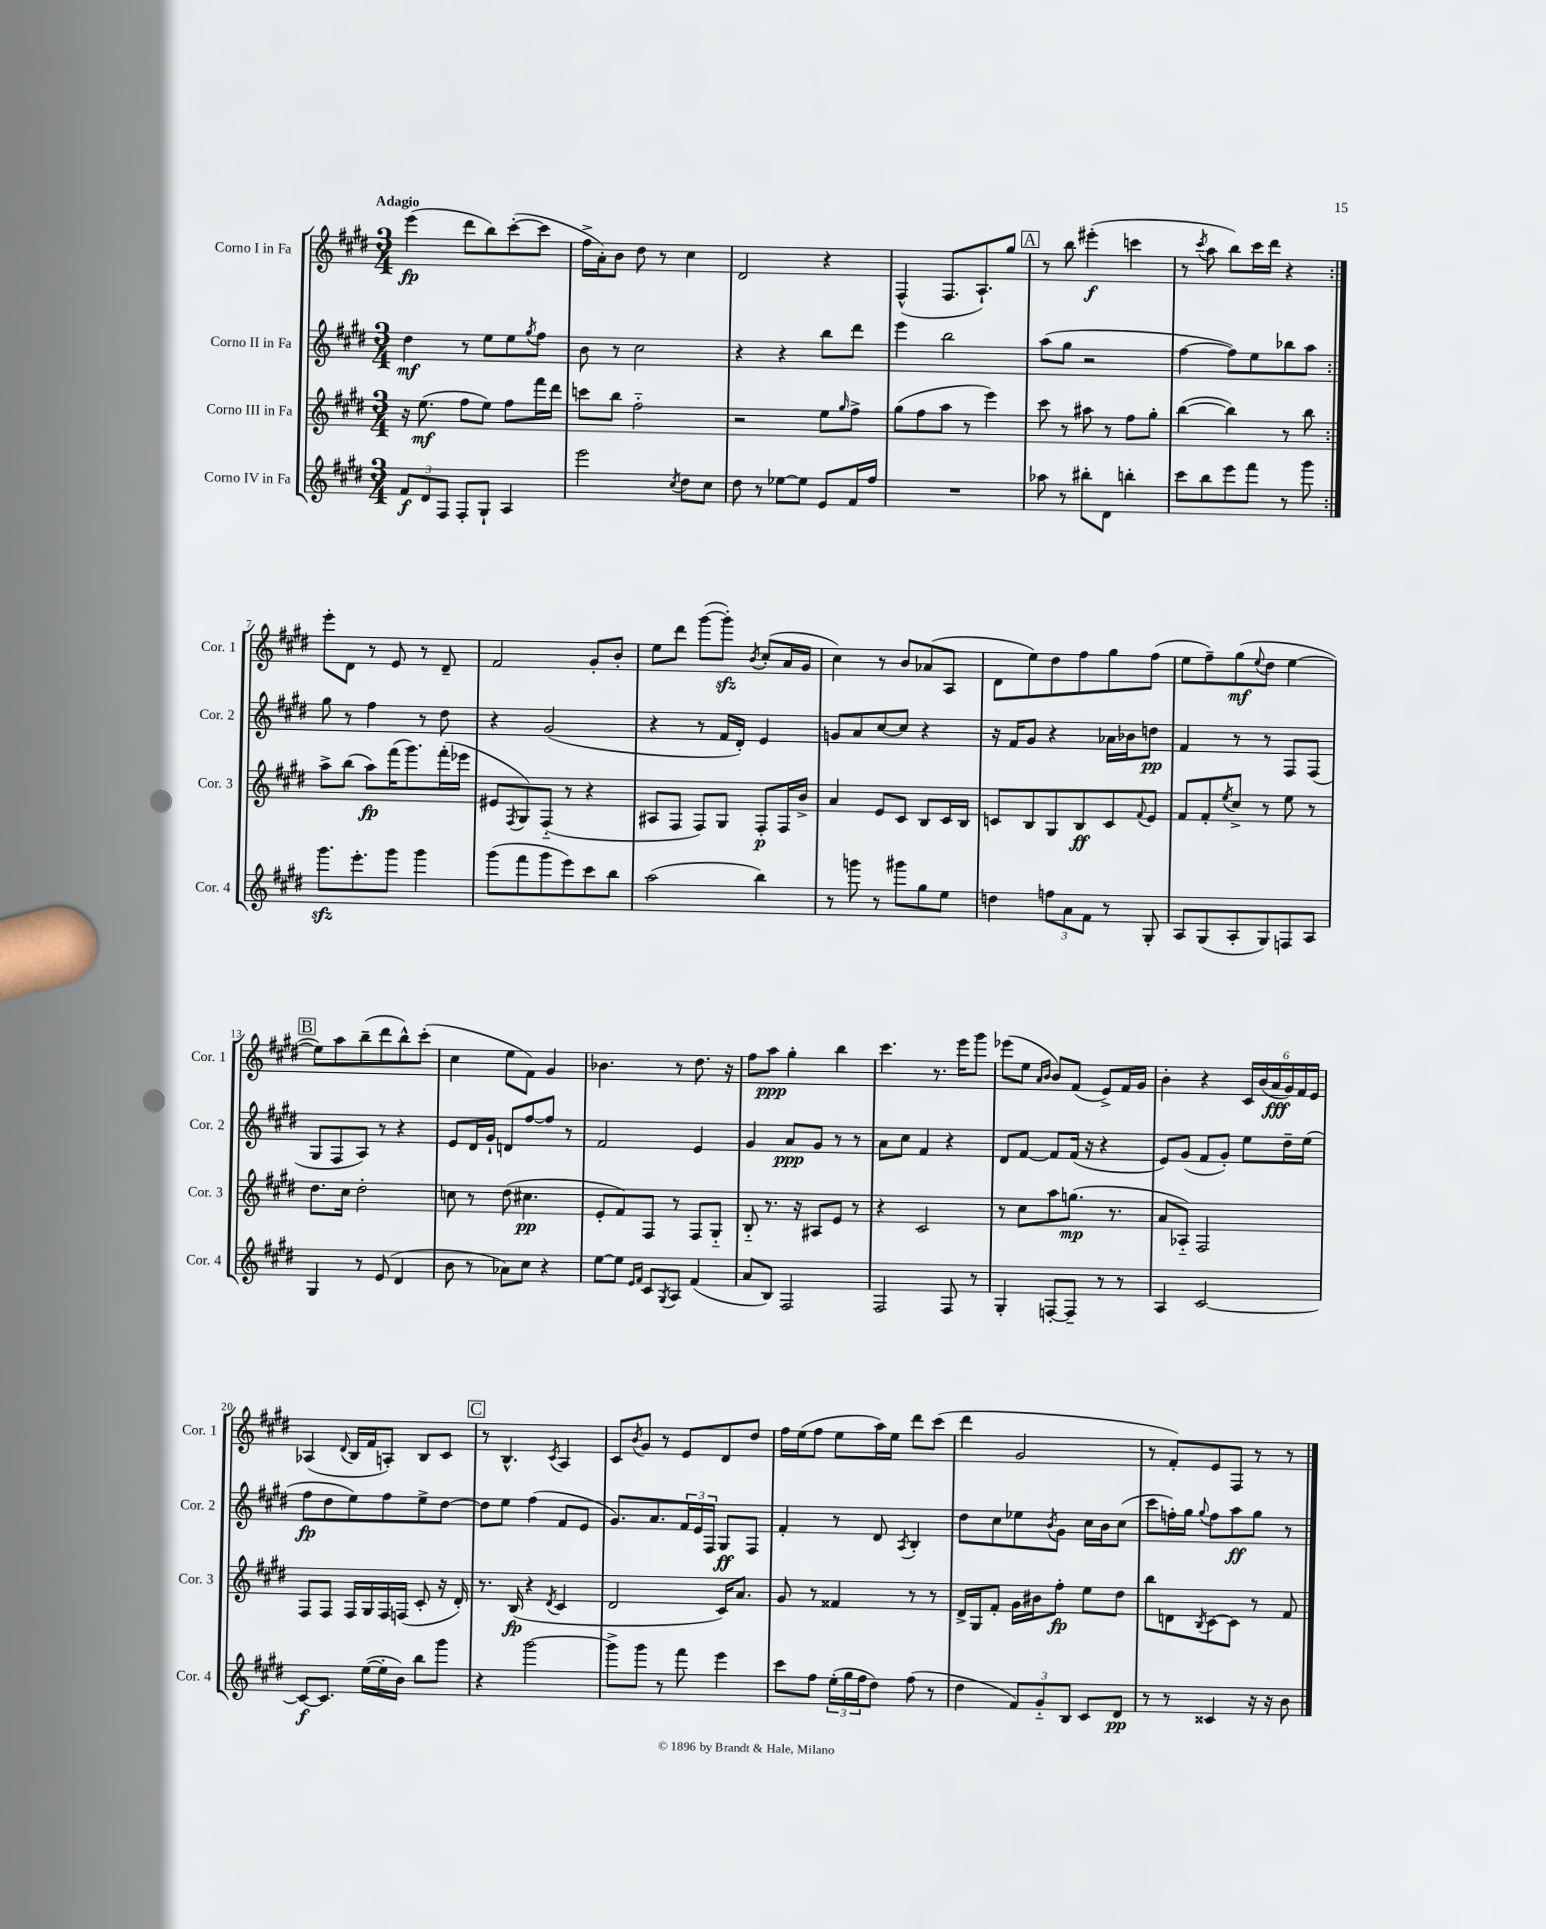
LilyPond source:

<<
\new StaffGroup <<
\new Staff = "s0" \with { instrumentName = "Corno I in Fa" shortInstrumentName = "Cor. 1" } {
    \clef treble \key e \major \numericTimeSignature \time 3/4 \tempo "Adagio"
    \repeat volta 2 { e'''4\fp( dis'''8 b''8) cis'''8~-.( cis'''8 |
    fis''16-> a'16-.) b'8 dis''8 r8 cis''4 |
    dis'2 r4 |
    fis4-^( fis8. a8.-!) gis''8 |
    \mark \markup { \box "A" } r8 b''8 eis'''4-.\f( c'''4 |
    r8 \acciaccatura { cis'''8 } a''8 b''8) cis'''16 dis'''16 r4 | }
    e'''8-. dis'8 r8 e'8 r8 dis'8-- |
    fis'2 gis'8-. b'8-. |
    e''8 dis'''8 gis'''8~( gis'''8-.\sfz) \acciaccatura { b'8 } cis''8-.( a'16 gis'16 |
    cis''4) r8 b'8 aes'8( a8 |
    dis'8 e''8) dis''8 fis''8 gis''8 fis''8( |
    e''8 fis''8--) gis''8\mf( \appoggiatura { e''8 } dis''8 e''4~ |
    \mark \markup { \box "B" } e''8) a''8 b''8--( dis'''8 b''8-^) cis'''8-.( |
    cis''4 e''8 fis'8) gis'4 |
    bes'4. r8 dis''8. r16 |
    fis''8 a''8\ppp gis''4-. b''4 |
    cis'''4. r8. e'''16 gis'''8 |
    ees'''8( e''8 \grace { a'16 b'16 } b'8) fis'8( e'8->) fis'16 gis'16 |
    b'4-. r4 \tuplet 6/4 { cis'16 b'16( a'16\fff gis'16) fis'16 e'16 } |
    aes4( \appoggiatura { dis'8 } b16 fis'16 a8-.) b8 cis'8 |
    \mark \markup { \box "C" } r8 b4.-^ \acciaccatura { cis'8 } a4 |
    cis'8 \acciaccatura { b'8 } gis'8 r8 e'8 dis'8 dis''8 |
    fis''16 e''16( fis''8 e''8 a''16) e''16 dis'''8 cis'''8( |
    dis'''4 gis'2 |
    r8 fis'8-.) e'8 fis8 r8 r8 \bar "|." |
}
\new Staff = "s1" \with { instrumentName = "Corno II in Fa" shortInstrumentName = "Cor. 2" } {
    \clef treble \key e \major \numericTimeSignature \time 3/4
    \repeat volta 2 { dis''4\mf r8 e''8 e''8 \acciaccatura { gis''8 } fis''8 |
    b'8 r8 cis''2 |
    r4 r4 b''8 dis'''8 |
    e'''4 b''2 |
    \mark \markup { \box "A" } a''8( gis''8 r2 |
    fis''4~ fis''8) e''8 bes''8 a''8 | }
    gis''8 r8 fis''4 r8 dis''8 |
    r4 gis'2( |
    r4 r8 fis'16 dis'16-.) e'4 |
    g'8 a'8 cis''8~ cis''8 r4 |
    r16 fis'16 gis'8 r4 aes'16 bes'16 d''8\pp |
    fis'4 r8 r8 fis8 fis8( |
    \mark \markup { \box "B" } gis8 fis8 a8) r8 r4 |
    e'8 dis'16 gis'16-! d'8 fis''8~ fis''8 r8 |
    fis'2 e'4 |
    gis'4 a'8\ppp gis'8 r8 r8 |
    a'8 cis''8 fis'4 r4 |
    dis'8 fis'8~ fis'8 fis'16( r16 r4 |
    e'8) gis'8( fis'8 gis'8-.) e''8 dis''16-- e''16( |
    fis''8\fp dis''8 e''8) fis''8 e''8-> dis''8~ |
    \mark \markup { \box "C" } dis''8 e''8 fis''4( fis'8 e'8 |
    gis'8.) a'8. \tuplet 3/2 { fis'16 e'16 fis16 } gis8\ff fis8 |
    fis'4-. r8 dis'8 \acciaccatura { a8 } b4-. |
    dis''8 cis''8 ees''8 \acciaccatura { b'8 } gis'8 cis''16 b'16 cis''8( |
    cis'''8 f''16-.) gis''16 \appoggiatura { gis''8 } f''8 a''8\ff gis''8 r8 \bar "|." |
}
\new Staff = "s2" \with { instrumentName = "Corno III in Fa" shortInstrumentName = "Cor. 3" } {
    \clef treble \key e \major \numericTimeSignature \time 3/4
    \repeat volta 2 { r16 e''8.\mf( fis''8 e''8) fis''8 fis'''16 dis'''16 |
    c'''8 b''8 fis''2-_ |
    r2 e''8 \grace { gis''16 } fis''8-> |
    gis''8( fis''8 a''8 r8 e'''4) |
    \mark \markup { \box "A" } cis'''8 r8 ais''8 r8 fis''8 gis''8-. |
    b''4~( b''4) r8 b''8 | }
    a''8-> b''8( a''8\fp) fis'''16( gis'''8.) fis'''16-.( ees'''16 |
    eis'8 \acciaccatura { fis8 } gis8) fis8-_( r8 r4 |
    ais8 fis8 fis8) gis8 fis8-.\p fis16 b'16-> |
    a'4 e'8 cis'8 b8 cis'16 b16 |
    c'8 b8 gis8 b8\ff c'8 \appoggiatura { fis'8 } e'8 |
    fis'8 fis'8-. \acciaccatura { e''8 } cis''8-> r8 e''8 r8 |
    \mark \markup { \box "B" } dis''8. cis''16 dis''2-. |
    c''8 r8 dis''8( cis''4.\pp |
    e'8-. fis'8) fis8 r8 fis8 gis8-_ |
    b8-_ r8. r16 ais8 e'8 r8 |
    r4 cis'2 |
    r8 cis''8 a''8 g''8.\mp( r8. |
    a'8 aes8-_) fis2 |
    fis8 fis8 fis16 gis16 fis16 f16( cis'8-. r16 dis'16-.) |
    \mark \markup { \box "C" } r8. b16\fp( r4 \acciaccatura { dis'8 } cis'4 |
    dis'2 cis'16) a'8. |
    gis'8 r8 fisis'4 r8 r8 |
    dis'16-> gis16 fis'8-. gis'16 bis'16 fis''8-.\fp e''8 dis''8 |
    b''8 d'8 \acciaccatura { b8 } cis'8~ cis'8 r8 fis'8 \bar "|." |
}
\new Staff = "s3" \with { instrumentName = "Corno IV in Fa" shortInstrumentName = "Cor. 4" } {
    \clef treble \key e \major \numericTimeSignature \time 3/4
    \repeat volta 2 { \tuplet 3/2 { fis'8\f dis'8 fis8 } fis8-. gis8-! a4 |
    e'''2 \acciaccatura { cis''8 } dis''8 cis''8 |
    dis''8 r8 ees''8~ ees''8 e'8 fis'16 fis''16 |
    R2. |
    \mark \markup { \box "A" } aes''8 r8 bis''8-. dis'8 b''4-. |
    cis'''8 b''8 e'''8 fis'''8 r8 gis'''8 | }
    gis'''8.\sfz e'''8.-. gis'''8 gis'''4 |
    gis'''8( fis'''8 gis'''8 e'''8) cis'''8 b''8 |
    a''2( b''4) |
    r8 g'''8 r8 gis'''8 gis''8 e''8 |
    d''4 \tuplet 3/2 { f''8 a'8 fis'8 } r8 gis8-. |
    a8 gis8( a8-. gis8) f8 a8 |
    \mark \markup { \box "B" } gis4 r8 e'8( dis'4 |
    b'8 r8 aes'8) cis''8 r4 |
    e''8~ e''8 \grace { e'16 fis'16 } cis'8 \acciaccatura { gis8 } a8 fis'4( |
    a'8 b8) fis2 |
    fis2 fis8 r8 |
    gis4-. f8~-. f8-- r8 r8 |
    a4 cis'2~ |
    cis'8~\f cis'8. e''16~( e''16-. b'16) b''8 gis'''8 |
    \mark \markup { \box "C" } r4 gis'''2~ |
    gis'''8-> gis'''8 r8 fis'''8 e'''4 |
    cis'''8 fis''8 \tuplet 3/2 { e''16-.( gis''16 fis''16 } dis''8) fis''8( r8 |
    dis''4 \tuplet 3/2 { fis'8) gis'8-_ b8 } cis'8 dis'8\pp |
    r8 r8 cisis'4 r16 r16 b'8 \bar "|." |
}
>>
>>
